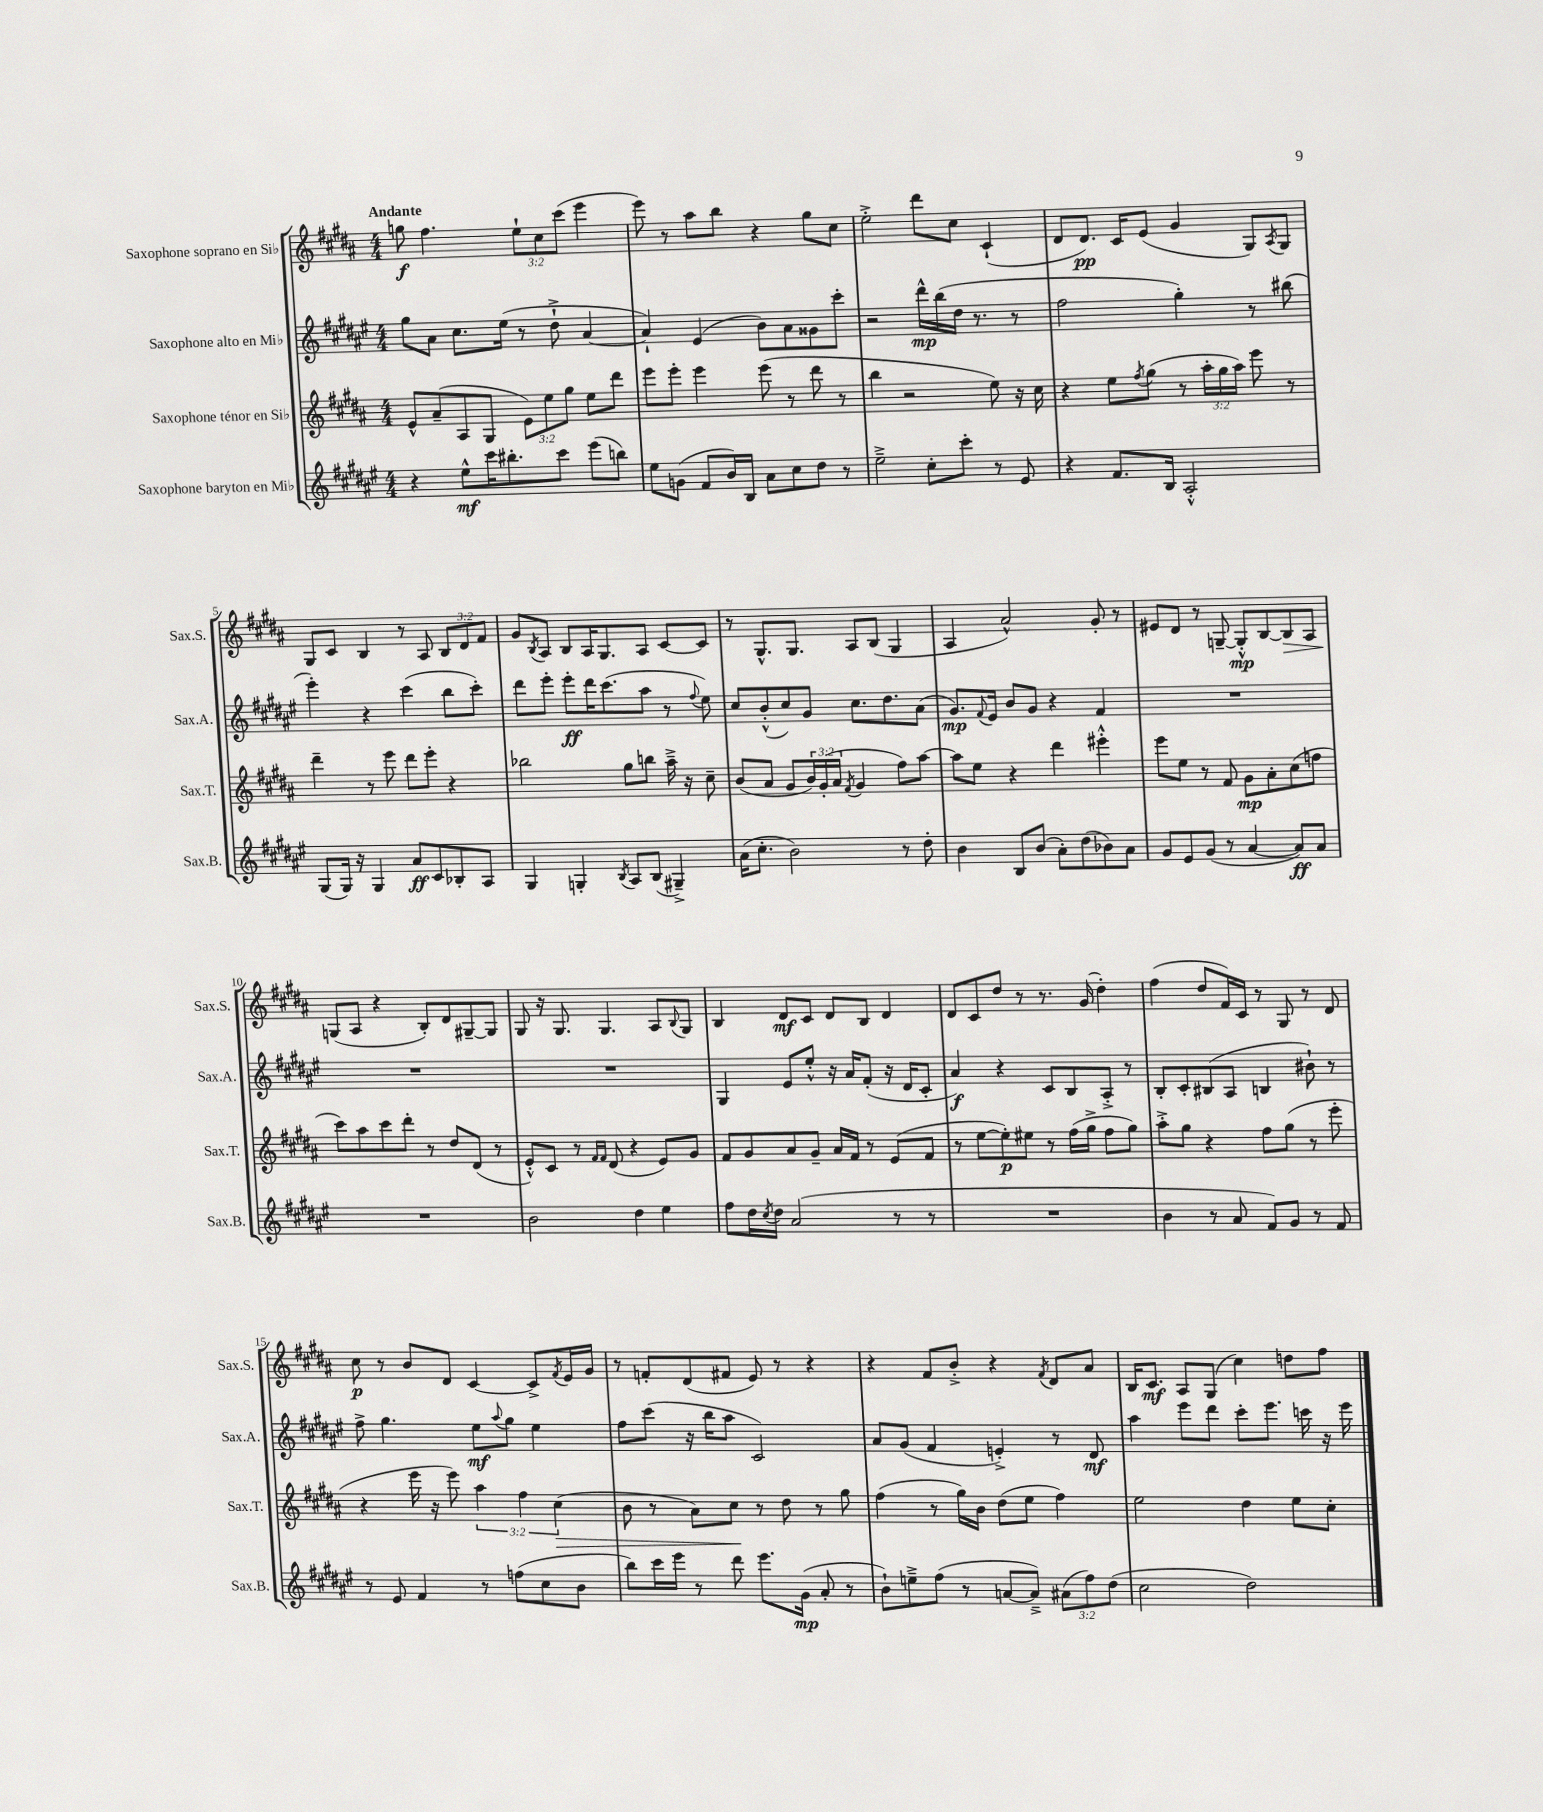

**kern	**dynam	**kern	**dynam	**kern	**dynam	**kern	**dynam
*part4	*part4	*part3	*part3	*part2	*part2	*part1	*part1
*staff4	*staff4	*staff3	*staff3	*staff2	*staff2	*staff1	*staff1
*I"Saxophone baryton en Mi♭	*	*I"Saxophone ténor en Si♭	*	*I"Saxophone alto en Mi♭	*	*I"Saxophone soprano en Si♭	*
*I'Sax.B.	*	*I'Sax.T.	*	*I'Sax.A.	*	*I'Sax.S.	*
*clefG2	*	*clefG2	*	*clefG2	*	*clefG2	*
*k[f#c#g#d#a#e#]	*	*k[f#c#g#d#a#]	*	*k[f#c#g#d#a#e#]	*	*k[f#c#g#d#a#]	*
*M4/4	*	*M4/4	*	*M4/4	*	*M4/4	*
=1	=1	=1	=1	=1	=1	=1	=1
!	!	!	!	!	!	!LO:TX:a:B:t=Andante	!
4r	.	8e^^/L	.	8gg#\L	.	8ggn\	f
.	.	(8a#~/	.	8a#\J	.	4.ff#\	.
8ee#^^\L	mf	8A#/	.	8.cc#\L	.	.	.
16ccc#\K	.	8G#/J	.	.	.	.	.
8.bb#X'\	.	.	.	(16ee#\Jk	.	.	.
.	.	12e\L)	.	8r	.	12ee`\L	.
.	.	12ee\	.	.	.	12cc#\	.
8ccc#\J	.	.	.	8dd#`^\	.	.	.
.	.	12gg#\J	.	.	.	(12ccc#\J	.
(8eee#\L	.	8ee\L	.	[4a#/	.	4eee\	.
8bbn\J)	.	8ddd#\J	.	.	.	.	.
=2	=2	=2	=2	=2	=2	=2	=2
8ee#\L	.	8eee\L	.	4a#`/])	.	8eee\)	.
(8gn\J	.	8eee'\J	.	.	.	8r	.
8f#/L	.	4eee\	.	(4e#/	.	8aa#\L	.
16b/L)	.	.	.	.	.	8bb\J	.
16B/JJ	.	.	.	.	.	.	.
8a#\L	.	(8eee\	.	8b\L)	.	4r	.
8cc#\	.	8r	.	8a#\	.	.	.
8dd#\J	.	8ddd#\	.	8g##X\	.	8gg#\L	.
8r	.	8r	.	8ccc#'\J	.	8cc#\J	.
=3	=3	=3	=3	=3	=3	=3	=3
2ee#~^\	.	4bb\	.	2r	.	2ee'^\	.
.	.	2r	.	.	.	.	.
8cc#'\L	.	.	.	16ddd#^^\LL	mp	8ddd#\L	.
.	.	.	.	(16bb\	.	.	.
8ccc#'\J	.	.	.	16dd#\JJ	.	8cc#\J	.
.	.	.	.	8.r	.	.	.
8r	.	8ee\)	.	.	.	(4c#`/	.
8e#/	.	16r	.	8r	.	.	.
.	.	16cc#\	.	.	.	.	.
=4	=4	=4	=4	=4	=4	=4	=4
4r	.	4r	.	2ff#\	.	8d#/L	.
.	.	.	.	.	.	8.d#/J)	pp
8.f#/L	.	8ee\L	.	.	.	.	.
.	.	.	.	.	.	16c#/KL	.
.	.	8qff#/	.	.	.	.	.
.	.	(8gg#\J	.	.	.	(8e/J	.
16B/Jk	.	.	.	.	.	.	.
2A#'^^/	.	8r	.	4gg#'\)	.	4g#/	.
.	.	24aa#'\LL	.	.	.	.	.
.	.	24gg#\	.	.	.	.	.
.	.	24aa#\JJ)	.	.	.	.	.
.	.	8eee\	.	8r	.	8G#/L)	.
.	.	.	.	.	.	8qA#/	.
.	.	8r	.	(8bb#X\	.	8G#/J	.
!!LO:LB:g=z
=5	=5	=5	=5	=5	=5	=5	=5
(8G#/L	.	4ddd#~\	.	4eee#'\)	.	8G#/L	.
16G#/Jk)	.	.	.	.	.	8c#/J	.
16r	.	.	.	.	.	.	.
4G#/	.	8r	.	4r	.	4B/	.
.	.	8eee\	.	.	.	.	.
8a#/L	ff	8ddd#\L	.	(4ccc#\	.	8r	.
8c#/	.	8eee'\J	.	.	.	8A#/	.
8B-X'/	.	4r	.	8bb\L	.	12B/L	.
.	.	.	.	.	.	12d#/	.
8A#/J	.	.	.	8ccc#'\J)	.	.	.
.	.	.	.	.	.	12f#/J	.
=6	=6	=6	=6	=6	=6	=6	=6
4G#/	.	2bb-X\	.	8ddd#\L	.	8g#/L	.
.	.	.	.	.	.	8qB/	.
.	.	.	.	8eee#'\J	.	8A#/J	.
4Gn'/	.	.	.	8eee#'\L	ff	8B/L	.
.	.	.	.	16ddd#\K	.	16A#/K	.
.	.	.	.	(8.ccc#\	.	8.G#/	.
8qB/	.	.	.	.	.	.	.
8A#/L	.	8gg#\L	.	.	.	.	.
(8B/J	.	8bbn\J	.	8aa#\J	.	8A#/J	.
4G#X~^/)	.	16aa#~^\	.	8r	.	[8c#/L	.
.	.	16r	.	.	.	.	.
.	.	.	.	8qqff#/	.	.	.
.	.	8cc#~\	.	8ee#\)	.	8c#/J]	.
=7	=7	=7	=7	=7	=7	=7	=7
(16a#\KL	.	(8b/L	.	8cc#/L	.	8r	.
8.cc#'\J	.	.	.	.	.	.	.
.	.	8a#/J	.	(8b'^^/	.	8.G#^^/L	.
2b\)	.	8g#/L	.	8cc#/)	.	.	.
.	.	.	.	.	.	8.G#/J	.
.	.	24b/L)	.	8g#/J	.	.	.
.	.	(24g#'/	.	.	.	.	.
.	.	24a#/JJ	.	.	.	.	.
.	.	8qf#/	.	.	.	.	.
.	.	4g#/	.	8.cc#\L	.	8A#/L	.
.	.	.	.	.	.	(8B/J	.
.	.	.	.	8.dd#\	.	.	.
8r	.	8ff#\L)	.	.	.	4G#/	.
8dd#'\	.	[8aa#\J	.	(8a#\J	.	.	.
=8	=8	=8	=8	=8	=8	=8	=8
4b\	.	8aa#\L]	.	8.g#/L)	mp	4A#/	.
.	.	8ee\J	.	.	.	.	.
.	.	.	.	8qqf#/	.	.	.
.	.	.	.	16e#/Jk	.	.	.
8B/L	.	4r	.	8b/L	.	2a#^^/)	.
(8b/J	.	.	.	8g#/J	.	.	.
8a#'\L)	.	4ddd#\	.	4r	.	.	.
(8dd#\	.	.	.	.	.	.	.
8b-X\)	.	4eee#X'^^\	.	4f#/	.	8g#'/	.
8a#\J	.	.	.	.	.	8r	.
=9	=9	=9	=9	=9	=9	=9	=9
8g#/L	.	8eee\L	.	1r	.	8e#X/L	.
8e#/	.	8ee\J	.	.	.	8d#/J	.
(8g#/J	.	8r	.	.	.	8r	.
8r	.	8f#/	.	.	.	[8Gn~/	.
[4a#/	.	8g#\L	mp	.	.	8G'^^/L]	mp
.	.	8a#'\	.	.	.	[8B/	.
!	!	!	!	!	!	!	!LO:HP:b
8a#/L])	ff	(8cc#\	.	.	.	8B/]	>
8a#/J	.	8ffn\J	.	.	.	8A#/J	.
!!LO:LB:g=z
=10	=10	=10	=10	=10	=10	=10	=10
1r	.	8ccc#\L)	.	1r	.	(8Gn/L	.
.	.	8aa#\	.	.	.	8A#/J	]
.	.	8ccc#\	.	.	.	4r	.
.	.	8ddd#'\J	.	.	.	.	.
.	.	8r	.	.	.	8B'/L)	.
.	.	8dd#/L	.	.	.	8d#/	.
.	.	(8d#/J	.	.	.	[8G#X~/	.
.	.	8r	.	.	.	8G#/J]	.
=11	=11	=11	=11	=11	=11	=11	=11
2b\	.	8e'^^/L)	.	1r	.	8G#/	.
.	.	8c#/J	.	.	.	16r	.
.	.	.	.	.	.	8.G#/	.
.	.	8r	.	.	.	.	.
.	.	16qqf#/LL	.	.	.	.	.
.	.	16qqf#/JJ	.	.	.	.	.
.	.	(8d#/	.	.	.	4.G#/	.
4dd#\	.	4r	.	.	.	.	.
4ee#\	.	8e/L)	.	.	.	8A#/L	.
.	.	.	.	.	.	8qqB/	.
.	.	8g#/J	.	.	.	8G#/J	.
=12	=12	=12	=12	=12	=12	=12	=12
8ff#\L	.	8f#/L	.	4G#/	.	4B/	.
16dd#\L	.	8g#/	.	.	.	.	.
8qcc#/	.	.	.	.	.	.	.
16dd#\JJ	.	.	.	.	.	.	.
(2a#/	.	8a#/	.	8e#/L	.	8d#/L	mf
.	.	8g#~/J	.	8ee#'^^/J	.	8c#/J	.
.	.	16a#/LL	.	16r	.	8d#/L	.
.	.	16f#/JJ	.	16a#/KL	.	.	.
.	.	8r	.	(8f#'/J	.	8B/J	.
8r	.	(8e/L	.	16r	.	4d#/	.
.	.	.	.	16d#/KL	.	.	.
8r	.	8f#/J	.	8c#'/J	.	.	.
=13	=13	=13	=13	=13	=13	=13	=13
1r	.	8r	.	4a#/)	f	8d#/L	.
.	.	[8ee\L	.	.	.	8c#/	.
.	.	8ee'\])	p	4r	.	8dd#/J	.
.	.	8ee#X\J	.	.	.	8r	.
.	.	8r	.	8c#/L	.	8.r	.
.	.	(16ff#\LL	.	8B/	.	.	.
.	.	16gg#^\JJ	.	.	.	(16g#/	.
.	.	8ff#\L	.	8A#'^/J	.	4dd#'\)	.
.	.	8gg#\J)	.	8r	.	.	.
=14	=14	=14	=14	=14	=14	=14	=14
4b\	.	8aa#'^\L	.	8B'/L	.	(4ff#\	.
.	.	8gg#\J	.	8c#'/	.	.	.
8r	.	4r	.	(8B#X/	.	8dd#/L	.
8a#/	.	.	.	8A#/J	.	16f#/L)	.
.	.	.	.	.	.	16c#/JJ	.
8f#/L)	.	8ff#\L	.	4Bn/	.	8r	.
8g#/J	.	(8gg#\J	.	.	.	8G#/	.
8r	.	8r	.	8b#X`\)	.	8r	.
8f#/	.	8eee'\	.	8r	.	8d#/	.
!!LO:LB:g=z
=15	=15	=15	=15	=15	=15	=15	=15
8r	.	4r	.	8ff#^\	.	8cc#\	p
8e#/	.	.	.	4.gg#\	.	8r	.
4f#/	.	16eee\	.	.	.	8b/L	.
.	.	16r	.	.	.	.	.
.	.	8eee\)	.	.	.	8d#/J	.
8r	.	6aa#\	.	8ee#\L	mf	[4c#/	.
.	.	.	.	8qqaa#/	.	.	.
(8ffn\L	.	.	.	8gg#\J	.	.	.
.	.	6ff#\	.	.	.	.	.
8cc#\	.	.	.	4ee#\	.	8c#^/L]	.
!	!	!	!LO:HP:b	!	!	!	!
.	.	(6cc#\	>	.	.	.	.
.	.	.	.	.	.	8qf#/	.
8b\J	.	.	.	.	.	16e/L	.
.	.	.	.	.	.	16g#/JJ	.
=16	=16	=16	=16	=16	=16	=16	=16
8bb\L)	.	8b\	.	8ff#\L	.	8r	.
16ccc#\L	.	8r	.	(8ccc#\J	.	8fn'/L	.
16eee#\JJ	.	.	.	.	.	.	.
8r	.	8a#\L)	.	16r	.	(8d#/	.
.	.	.	.	16bb\KL	.	.	.
8ddd#\	.	8cc#\J	.	8aa#\J	.	8f#X/J	.
8.eee#\L	.	8r	]	2c#/)	.	8e/)	.
.	.	8dd#\	.	.	.	8r	.
(16g#\Jk	mp	.	.	.	.	.	.
8a#'/	.	8r	.	.	.	4r	.
8r	.	8gg#\	.	.	.	.	.
=17	=17	=17	=17	=17	=17	=17	=17
8b`\L)	.	(4ff#\	.	8a#/L	.	4r	.
8een~^\	.	.	.	(8g#/J	.	.	.
(8ff#\J	.	8r	.	4f#/	.	8f#/L	.
8r	.	16gg#\LL)	.	.	.	8b'^/J	.
.	.	16b\JJ	.	.	.	.	.
[8an/L	.	(8dd#\L	.	4en'^/)	.	4r	.
8a~^/J])	.	8ee\J	.	.	.	.	.
.	.	.	.	.	.	8qf#/	.
(12a#X\L	.	4ff#\)	.	8r	.	8d#/L	.
12ff#\)	.	.	.	.	.	.	.
.	.	.	.	8d#/	mf	8a#/J	.
(12dd#\J	.	.	.	.	.	.	.
=18	=18	=18	=18	=18	=18	=18	=18
2cc#\	.	2ee\	.	4aa#\	.	16B/KL	.
.	.	.	.	.	.	8.c#/J	mf
.	.	.	.	8eee#\L	.	8A#/L	.
.	.	.	.	8ddd#\J	.	(8G#/J	.
2dd#\)	.	4dd#\	.	8ccc#'\L	.	4cc#\)	.
.	.	.	.	8.eee#\J	.	.	.
.	.	8ee\L	.	.	.	8ddn\L	.
.	.	.	.	16cccn\	.	.	.
.	.	8cc#'\J	.	16r	.	8ff#\J	.
.	.	.	.	16eee#\	.	.	.
==	==	==	==	==	==	==	==
*-	*-	*-	*-	*-	*-	*-	*-
